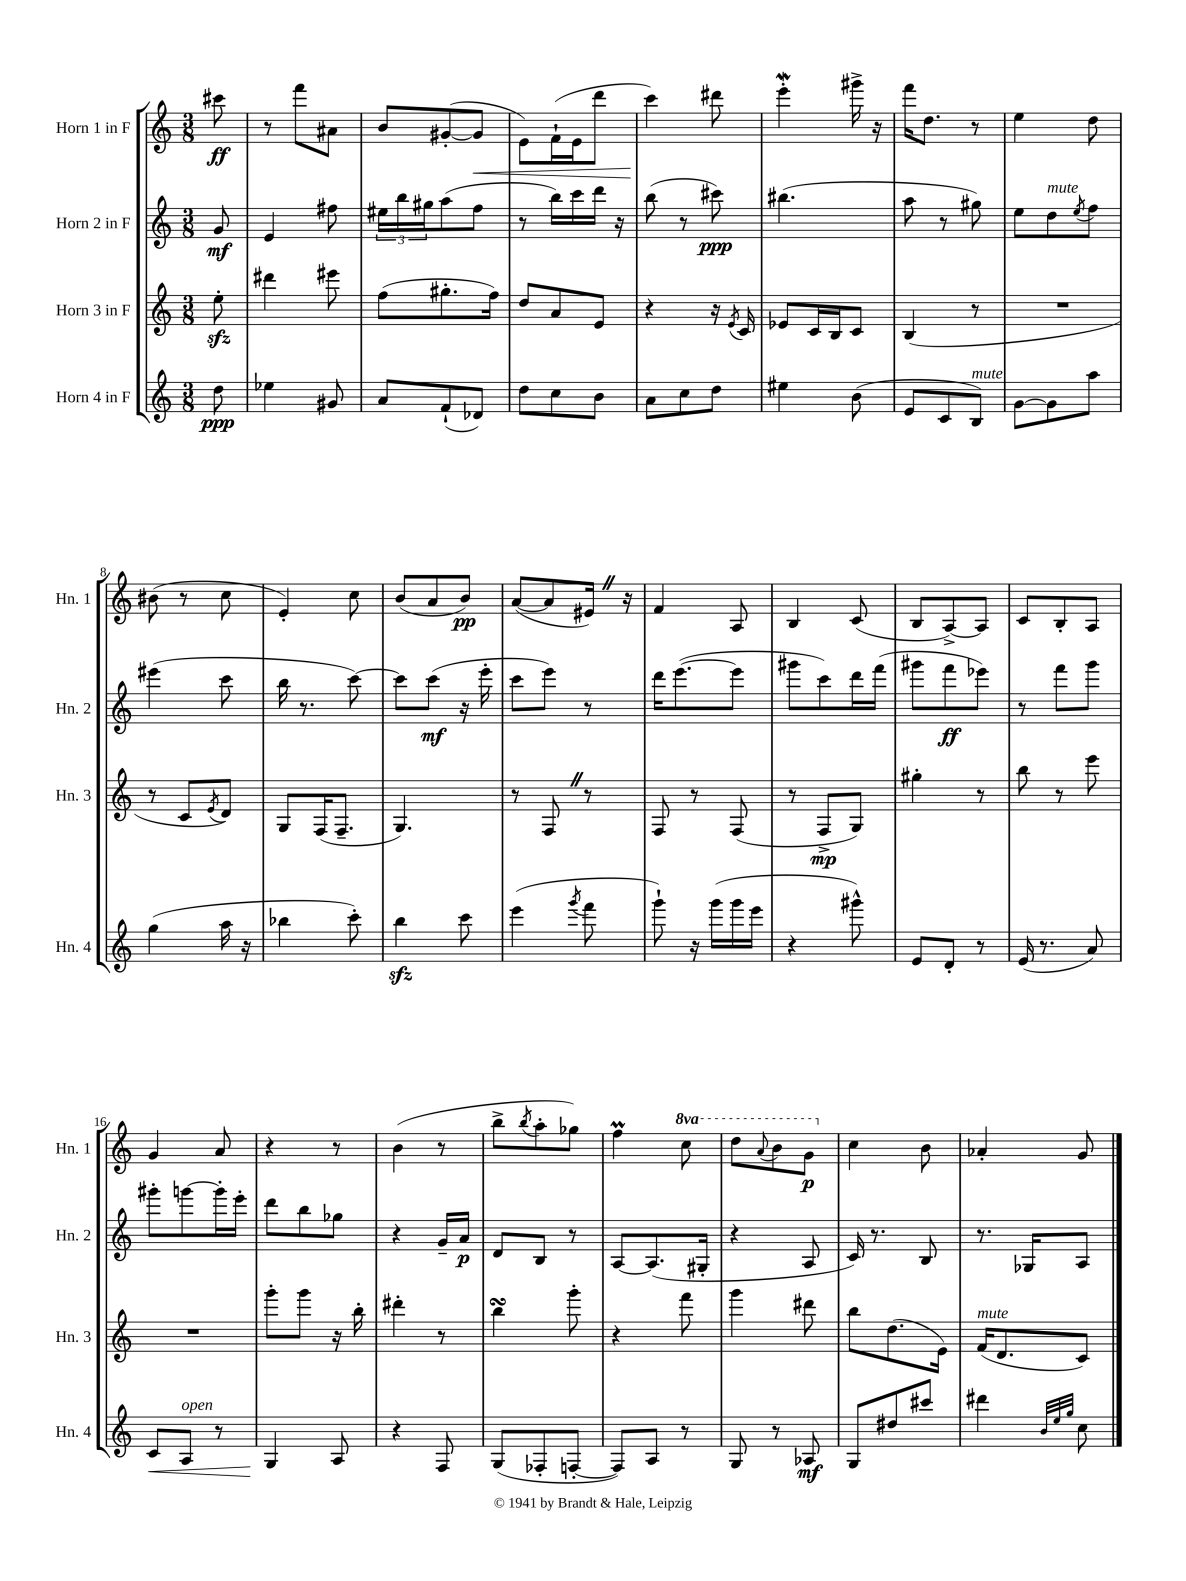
<<
\new StaffGroup <<
\new Staff = "s0" \with { instrumentName = "Horn 1 in F" shortInstrumentName = "Hn. 1" } {
    \clef treble \key c \major \numericTimeSignature \time 3/8 \set Staff.ottavationMarkups = #ottavation-simple-ordinals \partial 8
    cis'''8\ff |
    r8 f'''8 ais'8 |
    b'8 gis'8~-.( gis'8\< |
    e'8) f'16-!( e'16 d'''8 |
    c'''4\!) dis'''8 |
    e'''4-.\mordent gis'''16-> r16 |
    f'''16 d''8. r8 |
    e''4 d''8 |
    bis'8( r8 c''8 |
    e'4-.) c''8 |
    b'8( a'8 b'8\pp) |
    a'8~( a'8 eis'16) \once \override BreathingSign.text = \markup { \musicglyph "scripts.caesura.straight" } \breathe r16 |
    f'4 a8 |
    b4 c'8( |
    b8 a8~->) a8 |
    c'8 b8-. a8 |
    g'4 a'8 |
    r4 r8 |
    b'4( r8 |
    b''8-> \acciaccatura { b''8 } a''8-. ges''8) |
    f''4\prall \ottava #1 c'''8 |
    d'''8 \appoggiatura { a''8 } b''8 g''8\p \ottava #0 |
    c''4 b'8 |
    aes'4-. g'8 \bar "|." |
}
\new Staff = "s1" \with { instrumentName = "Horn 2 in F" shortInstrumentName = "Hn. 2" } {
    \clef treble \key c \major \numericTimeSignature \time 3/8 \partial 8
    g'8\mf |
    e'4 fis''8 |
    \tuplet 3/2 { eis''16 b''16 gis''16 } a''8( f''8 |
    r8 b''16) c'''16 d'''16 r16 |
    b''8( r8 cis'''8\ppp) |
    bis''4.( |
    a''8 r8 gis''8) |
    e''8 d''8^\markup { \italic "mute" } \acciaccatura { e''8 } f''8 |
    eis'''4( c'''8 |
    b''16 r8. c'''8~) |
    c'''8 c'''8\mf( r16 e'''16-. |
    c'''8 e'''8) r8 |
    d'''16 e'''8.~( e'''8 |
    gis'''8 c'''8) d'''16 f'''16( |
    gis'''8 f'''8\ff ees'''8) |
    r8 f'''8 g'''8 |
    gis'''8-. g'''8~ g'''16-. e'''16-. |
    d'''8 b''8 ges''8 |
    r4 g'16-- a'16\p |
    d'8 b8 r8 |
    a8~ a8.( gis16-. |
    r4 a8 |
    c'16) r8. b8 |
    r8. ges16 a8 \bar "|." |
}
\new Staff = "s2" \with { instrumentName = "Horn 3 in F" shortInstrumentName = "Hn. 3" } {
    \clef treble \key c \major \numericTimeSignature \time 3/8 \partial 8
    e''8-.\sfz |
    dis'''4 eis'''8 |
    f''8( gis''8.-. f''16) |
    d''8 a'8 e'8 |
    r4 r16 \acciaccatura { e'8 } c'16 |
    ees'8 c'16 b16 c'8 |
    b4( r8 |
    R4. |
    r8 c'8 \acciaccatura { e'8 } d'8) |
    g8 f16( f8.-- |
    g4.) |
    r8 f8 \once \override BreathingSign.text = \markup { \musicglyph "scripts.caesura.straight" } \breathe r8 |
    f8 r8 f8( |
    r8 f8->\mp g8) |
    gis''4-. r8 |
    b''8 r8 e'''8 |
    R4. |
    g'''8-. g'''8 r16 b''16-. |
    dis'''4-. r8 |
    b''4\turn g'''8-. |
    r4 f'''8 |
    g'''4 dis'''8 |
    b''8 d''8.( e'16) |
    f'16^\markup { \italic "mute" }( d'8. c'8) \bar "|." |
}
\new Staff = "s3" \with { instrumentName = "Horn 4 in F" shortInstrumentName = "Hn. 4" } {
    \clef treble \key c \major \numericTimeSignature \time 3/8 \partial 8
    d''8\ppp |
    ees''4 gis'8 |
    a'8 f'8-!( des'8) |
    d''8 c''8 b'8 |
    a'8 c''8 d''8 |
    eis''4 b'8( |
    e'8 c'8 b8^\markup { \italic "mute" }) |
    g'8~ g'8 a''8 |
    g''4( a''16 r16 |
    bes''4 c'''8-.) |
    b''4\sfz c'''8 |
    e'''4( \acciaccatura { g'''8 } f'''8 |
    g'''8-!) r16 g'''16( g'''16 e'''16 |
    r4 gis'''8-^) |
    e'8 d'8-. r8 |
    e'16( r8. a'8) |
    c'8\< a8^\markup { \italic "open" } r8 |
    g4\! a8 |
    r4 f8 |
    g8( fes8-. f8~-. |
    f8) a8 r8 |
    g8 r8 aes8\mf |
    g8 dis''8 cis'''8 |
    dis'''4 \grace { b'32 e''32 g''32 } c''8 \bar "|." |
}
>>
>>
